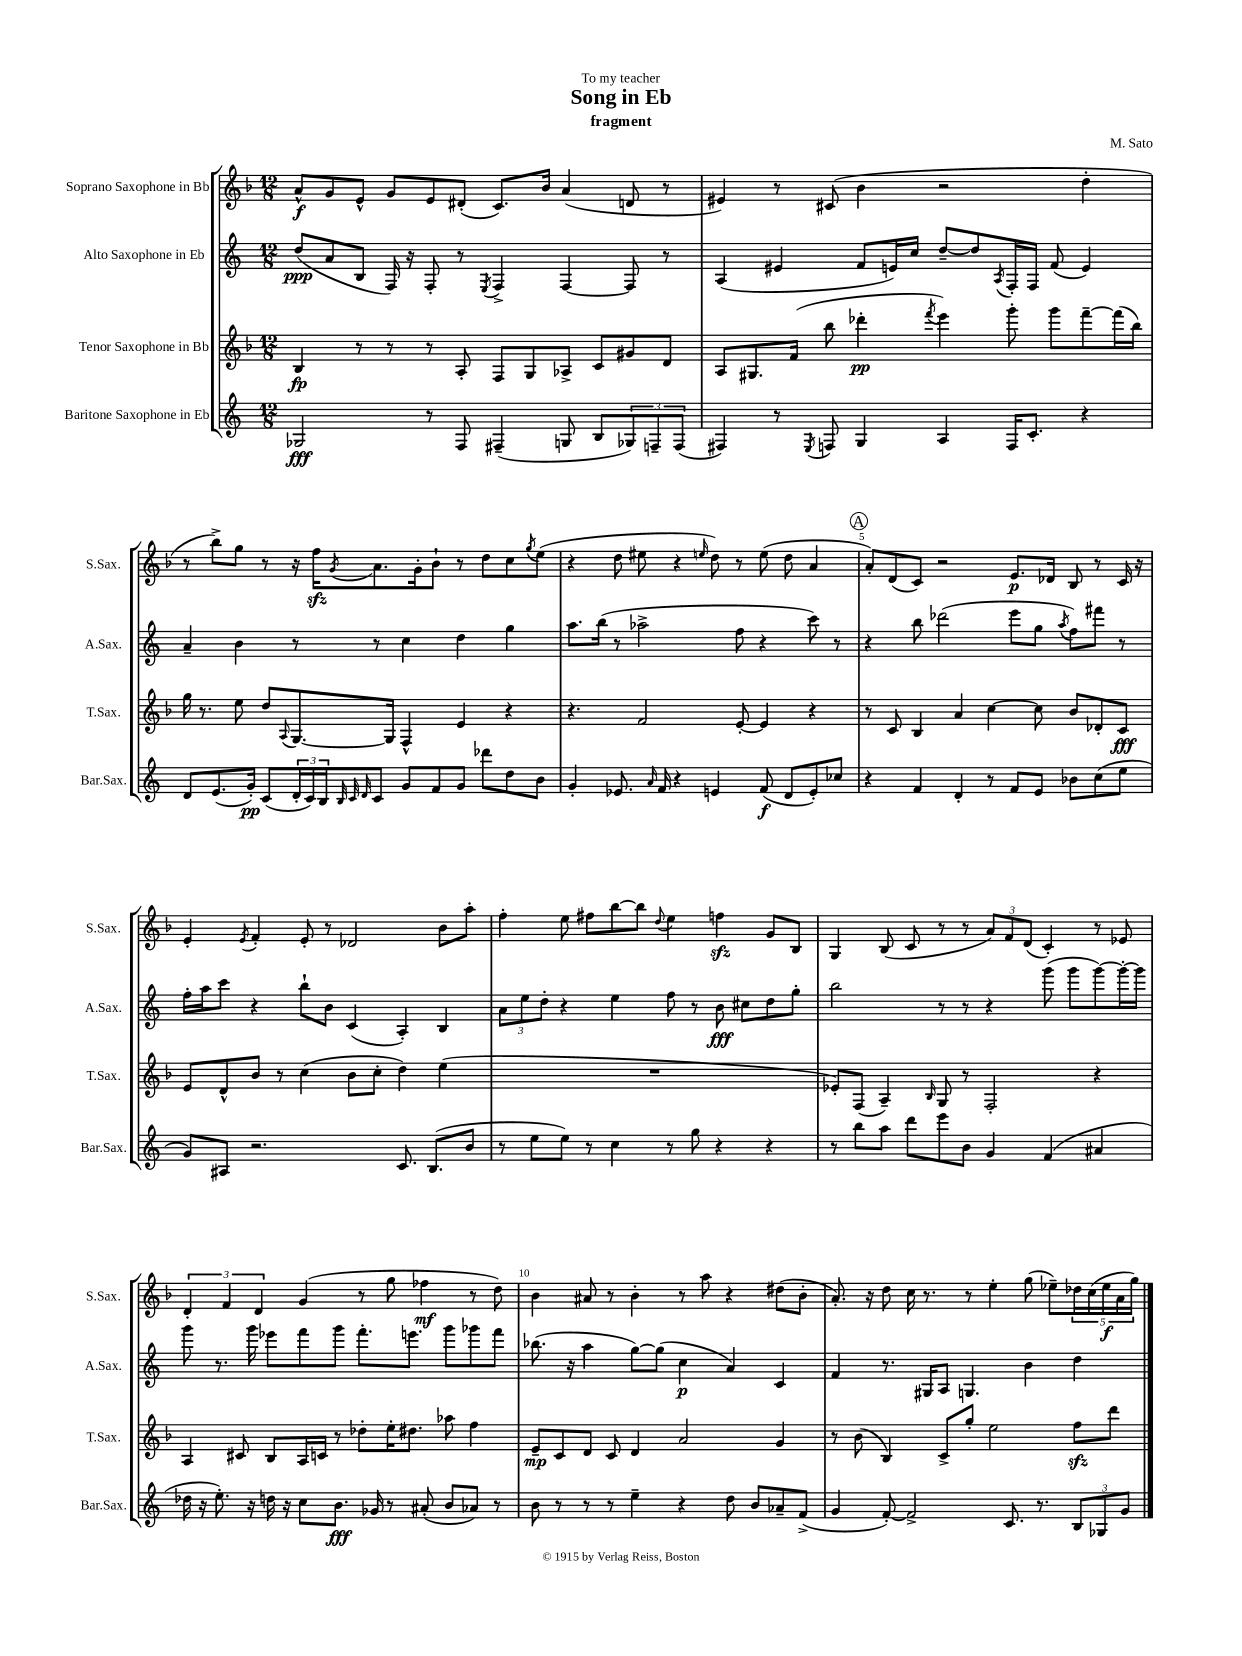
\header { title = "Song in Eb" composer = "M. Sato" subtitle = "fragment" dedication = "To my teacher" }
<<
\new StaffGroup <<
\new Staff = "s0" \with { instrumentName = "Soprano Saxophone in Bb" shortInstrumentName = "S.Sax." } {
    \clef treble \key f \major \numericTimeSignature \time 12/8
    a'8-^\f g'8 e'8-^ g'8 e'8 dis'8-.( c'8.) bes'16 a'4( d'8 r8 |
    eis'4) r8 cis'8( bes'4 r2 d''4-. |
    r8 bes''8->) g''8 r8 r16 f''16\sfz \acciaccatura { g'8 } a'8. g'16-. bes'8-! r8 d''8 c''8 \acciaccatura { g''8 } e''8( |
    r4 d''8 eis''8 r4 \grace { e''16 } d''8) r8 e''8( d''8 a'4 |
    \mark \markup { \circle "A" } a'8-.) d'8( c'8) r2 e'8.\p des'16 bes8 r8 c'16 r16 |
    e'4-. \acciaccatura { e'8 } f'4-. e'8-. r8 des'2 bes'8 a''8-. |
    f''4-. e''8 fis''8 bes''8~ bes''8 \appoggiatura { d''8 } e''4 f''4\sfz g'8 bes8 |
    g4 bes8( c'8 r8 r8 \tuplet 3/2 { a'8) f'8 d'8( } c'4-.) r8 ees'8 |
    \tuplet 3/2 { d'4-. f'4 d'4 } g'4( r8 g''8 fes''4\mf r8 d''8) |
    bes'4 ais'8 r8 bes'4-. r8 a''8 r4 dis''8( bes'8-. |
    a'8.-.) r16 d''8 c''16 r8. r8 e''4-. g''8( ees''8--) \tuplet 5/4 { des''16 c''16( ees''16\f a'16 g''16) } \bar "|." |
}
\new Staff = "s1" \with { instrumentName = "Alto Saxophone in Eb" shortInstrumentName = "A.Sax." } {
    \clef treble \key c \major \numericTimeSignature \time 12/8
    d''8\ppp( a'8 b8 f16) r16 f8-. r8 \acciaccatura { e8 } f4-> f4~ f8 r8 |
    a4( eis'4 f'8 e'16) c''16 d''8~-- d''8 \acciaccatura { a8 } f16-. f16 f'8( e'4) |
    a'4-- b'4 r8 r8 c''4 d''4 g''4 |
    a''8. b''16( r8 aes''2-> f''8 r4 c'''8) r8 |
    \mark \markup { \circle "A" } r4 b''8 des'''2( e'''8 g''8 \acciaccatura { a''8 } f''8) fis'''8 r8 |
    f''16-. a''16 c'''8 r4 b''8-! b'8 c'4( a4-.) b4 |
    \tuplet 3/2 { a'8 e''8 d''8-. } r4 e''4 f''8 r8 b'8\fff cis''8 d''8 g''8-. |
    b''2 r8 r8 r4 g'''8( g'''8 g'''8~) g'''16~-. g'''16 |
    g'''8 r8. g'''16 ees'''8 f'''8 g'''8 f'''8.-. e'''8. g'''8 ges'''8 f'''8 |
    bes''8.( r16 a''4 g''8~) g''8( c''4\p a'4) c'4 |
    f'4 r8. gis16 a8 g4. b'4 d''4 \bar "|." |
}
\new Staff = "s2" \with { instrumentName = "Tenor Saxophone in Bb" shortInstrumentName = "T.Sax." } {
    \clef treble \key f \major \numericTimeSignature \time 12/8
    bes4\fp r8 r8 r8 a8-. f8 g8 aes8-> c'8 gis'8 d'8 |
    a8 gis8. f'16( bes''8 des'''4-.\pp \acciaccatura { f'''8 } e'''4) g'''8-. g'''8 f'''8~-- f'''16( bes''16) |
    g''16 r8. e''8 d''8 \appoggiatura { a8 } g8.~ g16 f4-^ e'4 r4 |
    r4. f'2 e'8~-. e'4 r4 |
    \mark \markup { \circle "A" } r8 c'8 bes4 a'4 c''4~ c''8 bes'8 des'8-. c'8\fff |
    e'8 d'8-^ bes'8 r8 c''4( bes'8 c''8-. d''4) e''4( |
    R1. |
    ees'8-.) f8( a4--) \grace { bes16 } g8 r8 f2-. r4 |
    a4 cis'8 bes8 a16 c'16 r8 des''8-. e''16-. dis''8. aes''8 f''4 |
    e'8--\mp c'8 d'8 c'8 d'4 a'2 g'4 |
    r8 bes'8( bes4) c'8-> g''8-. e''2 f''8\sfz d'''8 \bar "|." |
}
\new Staff = "s3" \with { instrumentName = "Baritone Saxophone in Eb" shortInstrumentName = "Bar.Sax." } {
    \clef treble \key c \major \numericTimeSignature \time 12/8
    ges2\fff r8 f8 fis4--( g8 b8 \tuplet 3/2 { ges8) f8-- f8( } |
    fis4) r8 \acciaccatura { e8 } f8 g4 a4 f16 c'8.-. r4 |
    d'8 e'8.( g'16-.\pp) c'8( \tuplet 3/2 { d'16-. c'16) b16 } \grace { b32 c'32 d'32 } c'8 g'8 f'8 g'8 des'''8 d''8 b'8 |
    g'4-. ees'8. \grace { a'16 } f'16 r4 e'4 f'8\f( d'8 e'8-.) ces''8 |
    \mark \markup { \circle "A" } r4 f'4 d'4-. r8 f'8 e'8 bes'8 c''8( e''8 |
    g'8) ais8 r2. c'8. b8.( b'8 |
    r8 e''8 e''8) r8 c''4 r8 g''8 r4 r4 |
    r8 b''8 a''8 d'''8 e'''8 b'8 g'4 f'4( ais'4 |
    des''16 r16 e''8.-.) r16 d''16 r16 c''8 b'8.\fff ges'16 r8 ais'8-.( b'8 aes'8) r8 |
    b'8 r8 r8 r8 e''4-- r4 d''8 b'8 aes'8-- f'8->( |
    g'4 f'8~-.) f'2-> c'8. r8. \tuplet 3/2 { b8 ges8 g'8 } \bar "|." |
}
>>
>>
\layout { \context { \Score \override BarNumber.break-visibility = ##(#f #t #t) barNumberVisibility = #(every-nth-bar-number-visible 5) } }
